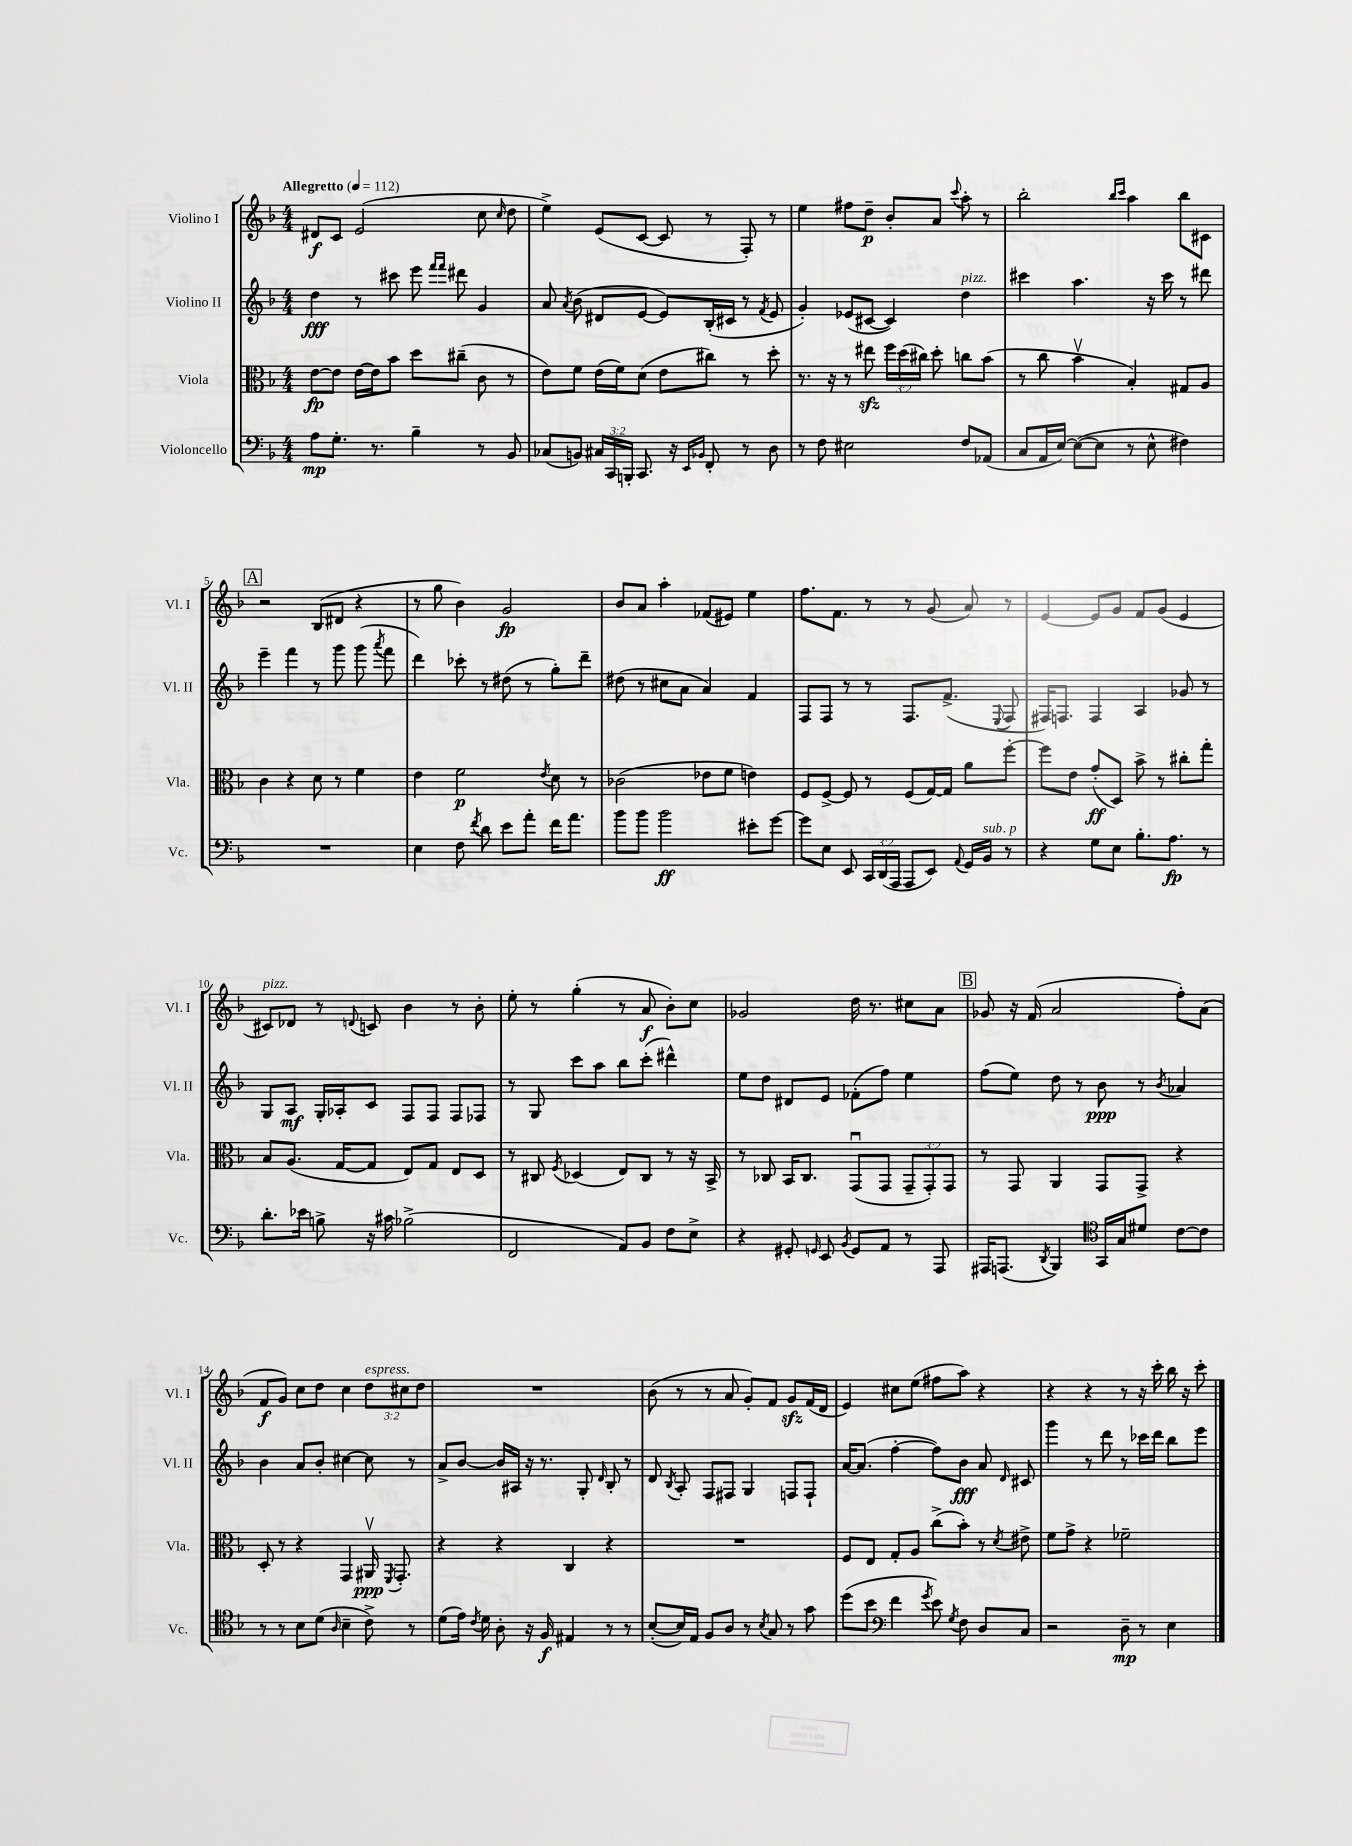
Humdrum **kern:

**kern	**kern	**kern	**kern
*staff4	*staff3	*staff2	*staff1
*clefF4	*clefC3	*clefG2	*clefG2
*k[b-]	*k[b-]	*k[b-]	*k[b-]
*M4/4	*M4/4	*M4/4	*M4/4
*MM112	*MM112	*MM112	*MM112
8A	[8e	4dd	8d#
8.G'	8e]	.	8c
.	[16e	8r	(2e
8.r	16e]	.	.
.	8b-	8ccc#	.
4B-~	8dd	8eee	.
.	.	16qqfff	.
.	.	16qqfff	.
.	(8cc#~	8ddd#	.
8r	8c	4g	8cc
.	.	.	16qqcc
8BB-	8r	.	8dd
=	=	=	=
(8C-	8e)	8a	4ee^)
.	.	8qa	.
8BB)	8f	(8b-	.
24C#	(16e	8d#	(8e
24CC	.	.	.
.	16f)	.	.
24BBB'	.	.	.
8.CC	(8d	[8e	[8c
.	8e	8e])	8c]
16r	.	.	.
16qqEE	.	.	.
16qqBB-	.	.	.
8FF'	8cc#)	(16B-'	8r
.	.	16c#	.
8r	8r	8r	8F')
.	.	8qf	.
8D	8dd'	8e	8r
=	=	=	=
8r	8.r	4g')	4ee
8F	.	.	.
.	16r	.	.
2E#	8r	(8e-	8ff#
.	8ee#	[8c#	8dd~
.	24ff	4c#])	8b-'
.	(24dd	.	.
.	24cc#)	.	.
.	8dd'	.	8a
.	.	.	8qqccc
8F	8cc	4dd	8aa'
(8AA-	(8b-	.	8r
=	=	=	=
8C	8r	4ccc#	2bb-'
16AA	8cc	.	.
[16E)	.	.	.
(8E_	4b-v	4.aa	.
8E]	.	.	.
.	.	.	16qqbb-
.	.	.	16qqccc
8r	4B-')	.	4aa
8E^^	.	16r	.
.	.	16ccc#	.
4F#)	8G#	8r	8bb-
.	8A	8ddd#	8c#
=	=	=	=
1r	4c	4eee~	2r
.	4r	4fff	.
.	8d	8r	(8B-
.	8r	8ggg	8d#
.	4f	(8ggg	4r
.	.	8qaaa	.
.	.	8fff	.
=	=	=	=
4E	4e	4ddd)	8r
.	.	.	8gg
8F	2f	8ccc-'	4b-)
8qf	.	.	.
8d	.	8r	.
8e	.	(8dd#	2g
8a'	.	8r	.
.	8qe	.	.
16f	8d	8gg')	.
8.a	.	.	.
.	8r	8ddd~	.
=	=	=	=
8b-	(2c-	(8dd#	8b-
8b-	.	8r	8a
2b-	.	8cc#	4aa'
.	.	8a	.
.	8e-	4a)	(8f-
.	8f	.	8e#)
8e#'	4e)	4f	4ee
[8g	.	.	.
=	=	=	=
8g]	8F	8F	8.ff
8E	[8F^	8F	.
.	.	.	8.f
8EE	8F]	8r	.
24CC	8r	8r	8r
(24DD	.	.	.
24AAA	.	.	.
8AAA	(8F	8.F	8r
8EE)	[16G)	.	(8g
.	16G]	(8.f^	.
8qqAA	.	.	.
16GG	8a	.	8a)
16BB-	.	.	.
.	.	8qqE	.
8r	[8ff'	8F	8r
=	=	=	=
4r	8ff]	16F#)	[4e
.	.	8.F	.
.	8e	.	.
8G	(8g'	4F	8e]
8E	8D)	.	8g
8.B-'	8b-^	4A	8f
.	8r	.	(8g
8.A	.	.	.
.	8cc#'	8g-	4e
8r	8gg'	8r	.
=	=	=	=
8.d'	8B-	8G	8c#)
.	(8.A	8A	8d-
16e-	.	.	.
8B^	.	16G'	8r
.	[16G	16A-'	.
.	.	.	8qqd
16r	8G]	8c	8c
16c#	.	.	.
(2B-^	8E)	8F	4b-
.	8G	8F	.
.	8E	8F	8r
.	8D	8F-	8b-'
=	=	=	=
2FF	8r	8r	8ee'
.	8C#	8G	8r
.	8qF	.	.
.	(4D-	8ccc	(4gg'
.	.	8aa	.
8AA)	8E)	8bb-	8r
8BB-	8C#	(8ccc'	8a
8F	8r	4ddd#^^)	8b-')
8E^	16r	.	8cc
.	16BB-^	.	.
=	=	=	=
4r	8r	8ee	2g-
.	8C-	8dd	.
8GG#'	16BB-	8d#	.
.	8.C-	.	.
16qqGG	.	.	.
8EE	.	8e	.
8qBB-	.	.	.
8GG	(8GGu	(8f-'	16dd
.	.	.	8.r
8AA	8GG	8ff)	.
8r	12GG~	4ee	8cc#
.	12GG')	.	.
8AAA	.	.	8a
.	12GG	.	.
=	=	=	=
16AAA#	8r	(8ff	8g-
(8.AAA	.	.	.
.	8GG	8ee)	16r
.	.	.	(16f
8qDD	.	.	.
4BBB-)	4AA	8dd	2a
.	.	8r	.
*clefC4	*	*	*
16GG	8GG	8b-	.
16G	.	.	.
8d#	8GG^	8r	.
.	.	8qb-	.
[8c	4r	4a-	8ff')
8c]	.	.	(8a
=	=	=	=
8r	8D'	4b-	8f
8r	8r	.	8g)
8B-	4r	8a	8cc
(8d	.	8b-'	8dd
16qqA	.	.	.
4B-~	4GG	[4cc#	4cc
8c^)	16AA#v	8cc#]	12dd
.	8qFF	.	.
.	8.GG'	.	.
.	.	.	12cc#
8r	.	8r	.
.	.	.	12dd
=	=	=	=
(8d	4r	8a^	1r
16e)	.	[8b-	.
8qc	.	.	.
16d	.	.	.
8A'	4r	16b-]	.
.	.	16A#	.
16r	.	16r	.
16F	.	8.r	.
4E#	4C	.	.
.	.	8G'	.
.	.	16qqd	.
8r	4r	8B-'	.
8r	.	8r	.
=	=	=	=
([8B-'	1r	8d	(8b-
.	.	8qB-	.
16B-])	.	8A'	8r
16E	.	.	.
8F	.	8F	8r
8A	.	8F#	8a
8r	.	4G	8g')
8qB-	.	.	.
8G	.	.	8f
8r	.	8F	8g
8g	.	8F`	(16f
.	.	.	16d
=	=	=	=
(8dd	8F	[16a	4e)
.	.	(8.a]	.
8b-	8E	.	.
*clefF4	*	*	*
4f	8G'	[4ff'	8cc#
.	8A	.	(8ee
8qg	.	.	.
8e)	(8cc^	8ff])	8ff#
8qG	.	.	.
8F	8b-')	8b-	8aa)
8D	8r	8a	4r
.	8qd	16qqd	.
8C	8e#^	8c#	.
=	=	=	=
2r	8f	4ggg	4r
.	8g^	.	.
.	4r	8r	4r
.	.	8ddd	.
8D~	2f-~	8r	8r
8r	.	16ccc-	16r
.	.	16ddd	16ccc'
4E	.	8bb-	16bb-
.	.	.	16r
.	.	8eee	8ccc'
==	==	==	==
*-	*-	*-	*-
